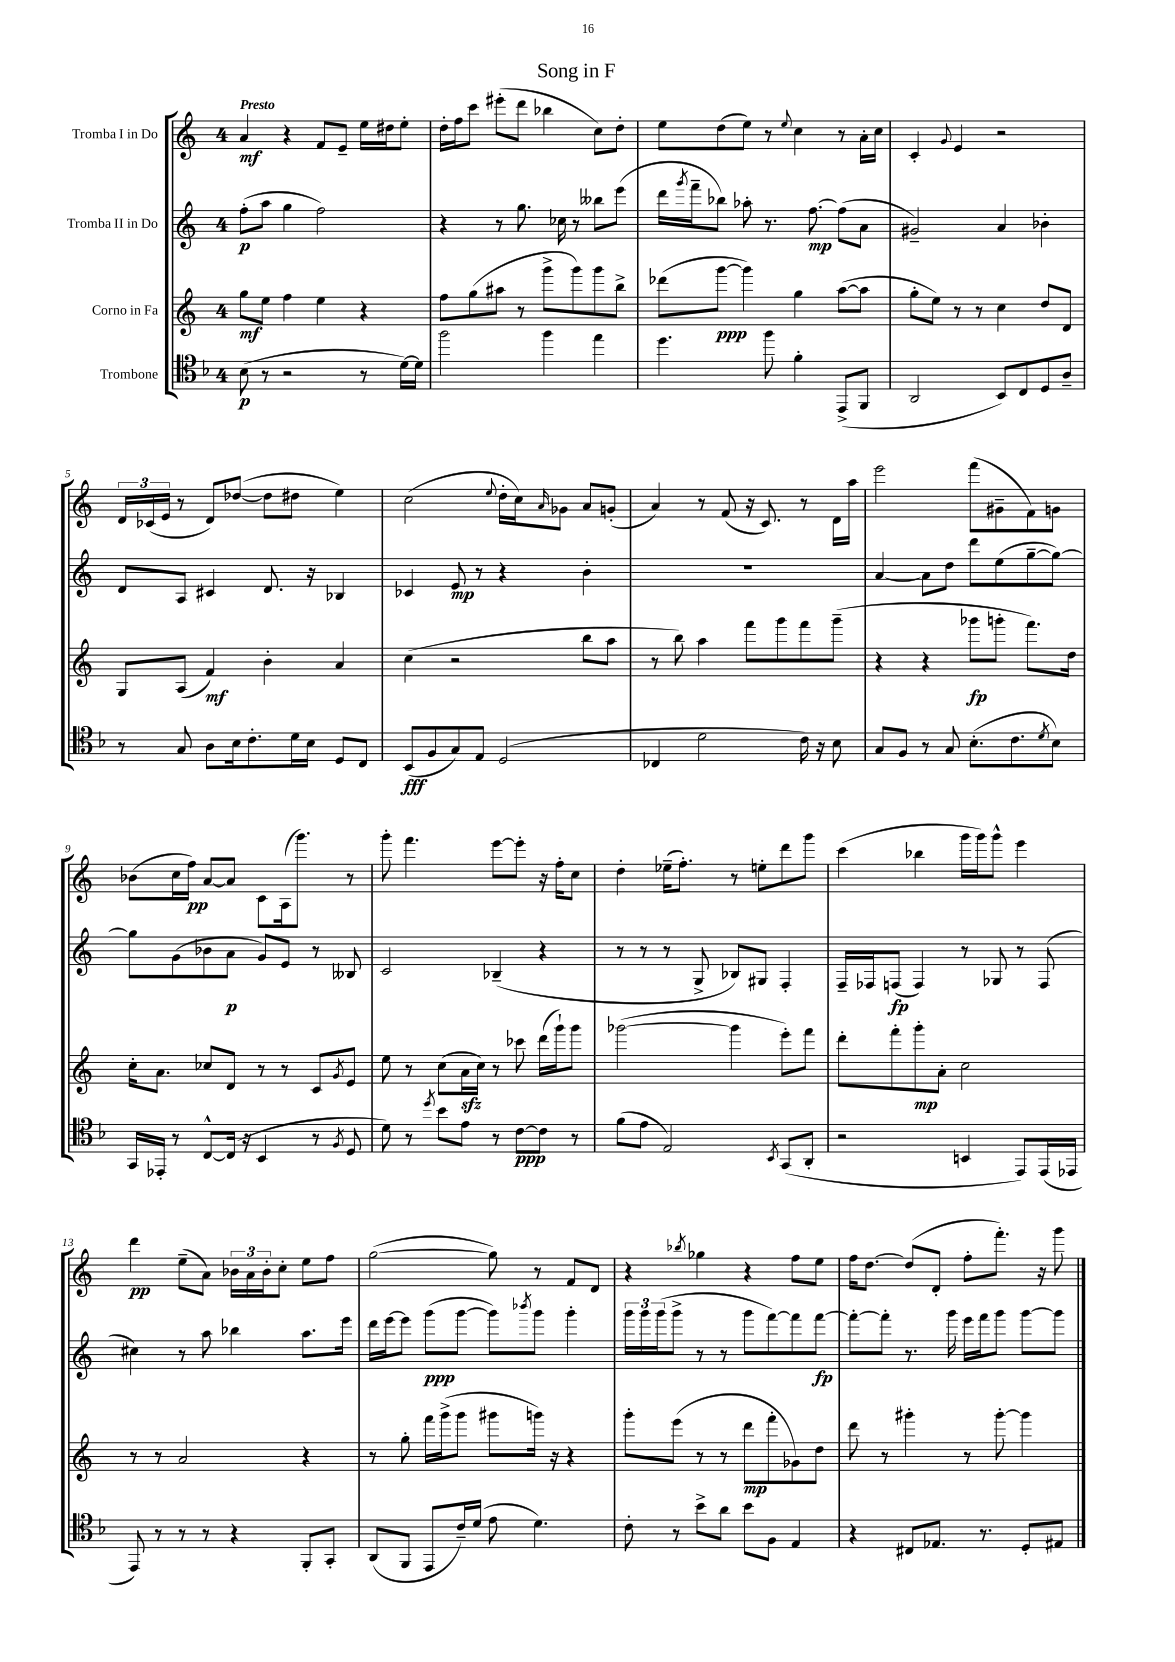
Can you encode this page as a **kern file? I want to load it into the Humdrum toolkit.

**kern	**dynam	**kern	**dynam	**kern	**dynam	**kern	**dynam
*part4	*part4	*part3	*part3	*part2	*part2	*part1	*part1
*staff4	*staff4	*staff3	*staff3	*staff2	*staff2	*staff1	*staff1
*I"Trombone	*	*I"Corno in Fa	*	*I"Tromba II in Do	*	*I"Tromba I in Do	*
*clefC4	*	*clefG2	*	*clefG2	*	*clefG2	*
*k[b-]	*	*k[]	*	*k[]	*	*k[]	*
*M4/4	*	*M4/4	*	*M4/4	*	*M4/4	*
=1	=1	=1	=1	=1	=1	=1	=1
!	!	!	!	!	!	!LO:TX:a:B:t=Presto	!
(8B-\	p	8gg\L	mf	(8ff'\L	p	4a/	mf
8r	.	8ee\J	.	8aa\J	.	.	.
2r	.	4ff\	.	4gg\	.	4r	.
.	.	4ee\	.	2ff\)	.	8f/L	.
.	.	.	.	.	.	8e~/J	.
8r	.	4r	.	.	.	16ee\LL	.
.	.	.	.	.	.	16dd#X\J	.
[16d\LL)	.	.	.	.	.	8ee'\J	.
16d\JJ]	.	.	.	.	.	.	.
=2	=2	=2	=2	=2	=2	=2	=2
2ff\	.	8ff\L	.	4r	.	16dd'\LL	.
.	.	.	.	.	.	16ff\J	.
.	.	(8gg\	.	.	.	8ccc\J	.
.	.	8aa#X\J	.	8r	.	(8eee#X'\L	.
.	.	8r	.	8.gg\	.	8ddd\J	.
4ff\	.	8ggg^\L	.	.	.	4bb-X\	.
.	.	.	.	16cc-X\	.	.	.
.	.	8ggg\)	.	8r	.	.	.
4ee\	.	8ggg\	.	8bb--X\L	.	8cc\L)	.
.	.	8bb^\J	.	(8eee\J	.	8dd'\J	.
=3	=3	=3	=3	=3	=3	=3	=3
4.dd\	.	(8ddd-X\L	.	16ddd\LL	.	8ee\L	.
.	.	.	.	8qggg/	.	.	.
.	.	.	.	16fff~\J	.	.	.
.	.	[8ggg\J	ppp	8bb-X\J)	.	(8dd\	.
.	.	4ggg\])	.	8aa-X'\	.	8ee\J)	.
8ff\	.	.	.	8.r	.	8r	.
.	.	.	.	.	.	8qqee/	.
4f'\	.	4gg\	.	.	.	4cc\	.
.	.	.	.	[8.ff\	mp	.	.
(8EE^/L	.	([8aa\L	.	(8ff\L]	.	8r	.
8FF/J	.	8aa\J]	.	8a\J	.	16a'\LL	.
.	.	.	.	.	.	16cc\JJ	.
=4	=4	=4	=4	=4	=4	=4	=4
2AA/	.	8gg'\L	.	2g#X~/)	.	4c'/	.
.	.	8ee\J)	.	.	.	.	.
.	.	.	.	.	.	8qqg/	.
.	.	8r	.	.	.	4e/	.
.	.	8r	.	.	.	.	.
8BB-/L)	.	4cc\	.	4a/	.	2r	.
8C/	.	.	.	.	.	.	.
8D/	.	8dd/L	.	4b-X'\	.	.	.
8A~/J	.	8d/J	.	.	.	.	.
!!LO:LB:g=z
=5	=5	=5	=5	=5	=5	=5	=5
8r	.	8G/L	.	8d/L	.	24d/LL	.
.	.	.	.	.	.	(24c-X/	.
.	.	.	.	.	.	24e/JJ	.
8G/	.	(8A/J	.	8A/J	.	8r	.
8A\L	.	4f/)	mf	4c#X/	.	8d/L)	.
16B-\k	.	.	.	.	.	([8dd-X/J	.
8.c'\	.	.	.	.	.	.	.
.	.	4b'\	.	8.d/	.	8dd-\L]	.
16d\L	.	.	.	.	.	8dd#X\J	.
16B-\JJ	.	.	.	16r	.	.	.
8D/L	.	4a/	.	4B-X/	.	4ee\)	.
8C/J	.	.	.	.	.	.	.
=6	=6	=6	=6	=6	=6	=6	=6
(8BB-/L	fff	(4cc\	.	4c-X/	.	(2cc\	.
8F/	.	.	.	.	.	.	.
8G/)	.	2r	.	8e/	mp	.	.
8E/J	.	.	.	8r	.	.	.
.	.	.	.	.	.	8qqee/	.
(2D/	.	.	.	4r	.	16dd'\LL	.
.	.	.	.	.	.	16cc\J)	.
.	.	.	.	.	.	16qqa/	.
.	.	.	.	.	.	8g-X\J	.
.	.	8bb\L	.	4b'\	.	8a/L	.
.	.	8aa\J	.	.	.	(8gn'/J	.
=7	=7	=7	=7	=7	=7	=7	=7
4C-X/	.	8r	.	1r	.	4a/)	.
.	.	8bb\)	.	.	.	.	.
2d\	.	4aa\	.	.	.	8r	.
.	.	.	.	.	.	(8f/	.
.	.	8fff\L	.	.	.	16r	.
.	.	.	.	.	.	8.c/)	.
.	.	8ggg\	.	.	.	.	.
16c\)	.	8fff\	.	.	.	8r	.
16r	.	.	.	.	.	.	.
8B-\	.	(8ggg~\J	.	.	.	16d\LL	.
.	.	.	.	.	.	16aa\JJ	.
=8	=8	=8	=8	=8	=8	=8	=8
8G/L	.	4r	.	[4a/	.	2eee\	.
8F/J	.	.	.	.	.	.	.
8r	.	4r	.	8a\L]	.	.	.
8G/	.	.	.	8dd\J	.	.	.
(8.B-'\L	.	8ggg-X\L	fp	8ddd\L	.	(8fff\L	.
.	.	8gggn'\J	.	(8ee\	.	8g#X~\	.
8.c\	.	.	.	.	.	.	.
.	.	8.fff\L)	.	[8gg~\	.	8f\)	.
8qd/	.	.	.	.	.	.	.
8B-\J)	.	.	.	8gg\J_)	.	8gn\J	.
.	.	16dd\Jk	.	.	.	.	.
!!LO:LB:g=z
=9	=9	=9	=9	=9	=9	=9	=9
16GG/LL	.	16cc'\KL	.	8gg\L]	.	(8b-X\L	.
16EE-X'/JJ	.	8.a\J	.	.	.	.	.
8r	.	.	.	(8g\	.	16cc\L	.
.	.	.	.	.	.	16ff\JJ)	pp
[8C^^/L	.	8cc-X/L	.	8b-X\	.	[8a/L	.
(16C/Jk]	.	8d/J	.	8a\J	p	8a/J]	.
16r	.	.	.	.	.	.	.
4BB-/	.	8r	.	8g/L)	.	8c\L	.
.	.	8r	.	8e/J	.	(16A\k	.
.	.	.	.	.	.	8.ggg\J)	.
8r	.	8c/L	.	8r	.	.	.
8qF/	.	8qg/	.	.	.	.	.
8D/	.	8e/J	.	8B--X/	.	8r	.
=10	=10	=10	=10	=10	=10	=10	=10
8d\)	.	8ee\	.	2c/	.	8ggg'\	.
8r	.	8r	.	.	.	4.fff\	.
8qdd/	.	.	.	.	.	.	.
8b-\L	.	(8cc\L	.	.	.	.	.
8e\J	.	16azz\L	.	.	.	.	.
.	.	16cc\JJ)	.	.	.	.	.
8r	.	8r	.	(4B-X~/	.	[8eee\L	.
[8c\L	ppp	8ccc-X\	.	.	.	8eee'\J]	.
8c\J]	.	(16ddd\LL	.	4r	.	16r	.
.	.	16ggg`\J)	.	.	.	16ff'\KL	.
8r	.	8ggg\J	.	.	.	8cc\J	.
=11	=11	=11	=11	=11	=11	=11	=11
(8f\L	.	([2ggg-X\	.	8r	.	4dd'\	.
8e\J	.	.	.	8r	.	.	.
2E/)	.	.	.	8r	.	(16ee-X~\KL	.
.	.	.	.	.	.	8.ff'\J)	.
.	.	.	.	8G^/	.	.	.
.	.	4ggg-\]	.	8B-X/L)	.	8r	.
.	.	.	.	8G#X/J	.	8een'\L	.
8qBB-/	.	.	.	.	.	.	.
(8GG/L	.	8eee'\L)	.	4F'/	.	8ddd\	.
8AA'/J	.	8fff\J	.	.	.	8ggg\J	.
=12	=12	=12	=12	=12	=12	=12	=12
2r	.	8ddd'\L	.	16F~/LL	.	(4ccc\	.
.	.	.	.	16F-X/J	.	.	.
.	.	8fff'\	.	(8Fn/J	fp	.	.
.	.	8ggg'\	mp	4F/)	.	4bb-X\	.
.	.	8a'\J	.	.	.	.	.
4BBn/	.	2cc\	.	8r	.	16ggg\LL	.
.	.	.	.	.	.	16ggg\J)	.
.	.	.	.	8G-X/	.	8ggg^^\J	.
8EE/L)	.	.	.	8r	.	4eee\	.
(16EE/L	.	.	.	(8F/	.	.	.
16EE-X/JJ	.	.	.	.	.	.	.
!!LO:LB:g=z
=13	=13	=13	=13	=13	=13	=13	=13
8EE/)	.	8r	.	4cc#X\)	.	4ddd\	pp
8r	.	8r	.	.	.	.	.
8r	.	2a/	.	8r	.	(8ee~\L	.
8r	.	.	.	8aa\	.	8a\J)	.
4r	.	.	.	4bb-X\	.	24b-X\LL	.
.	.	.	.	.	.	24a\	.
.	.	.	.	.	.	24b-'\J	.
.	.	.	.	.	.	8cc'\J	.
8FF'/L	.	4r	.	8.aa\L	.	8ee\L	.
8GG'/J	.	.	.	.	.	8ff\J	.
.	.	.	.	16eee\Jk	.	.	.
=14	=14	=14	=14	=14	=14	=14	=14
(8AA/L	.	8r	.	16ddd\LL	.	([2gg\	.
.	.	.	.	[16eee\J	.	.	.
8FF/J	.	8gg'\	.	8eee\J]	.	.	.
8EE/L	.	16fff\LL	.	(8ggg\L	ppp	.	.
.	.	(16ggg^\J	.	.	.	.	.
16c~/L)	.	8ggg\J	.	[8ggg\J	.	.	.
(16d/JJ	.	.	.	.	.	.	.
8e\	.	8ggg#X\L	.	8ggg\L])	.	8gg\])	.
.	.	.	.	8qbbb-X/	.	.	.
4.d\)	.	16gggn\Jk)	.	8ggg\J	.	8r	.
.	.	16r	.	.	.	.	.
.	.	4r	.	4ggg'\	.	8f/L	.
.	.	.	.	.	.	8d/J	.
=15	=15	=15	=15	=15	=15	=15	=15
8c'\	.	8ggg'\L	.	24ggg\LL	.	4r	.
.	.	.	.	24ggg\	.	.	.
.	.	.	.	(24ggg\J	.	.	.
8r	.	(8eee\J	.	8ggg^\J	.	.	.
.	.	.	.	.	.	8qbb-X/	.
8b-^\L	.	8r	.	8r	.	4gg-X\	.
8a\J	.	8r	.	8r	.	.	.
8b-\L	.	8ddd\L	mp	8ggg\L	.	4r	.
8F\J	.	8fff'\	.	[8fff\)	.	.	.
4E/	.	8g-X\)	.	8fff\]	.	8ff\L	.
.	.	8dd\J	.	[8fff\J	fp	8ee\J	.
=16	=16	=16	=16	=16	=16	=16	=16
4r	.	8ddd\	.	8fff'\L_	.	16ff\KL	.
.	.	.	.	.	.	[8.dd\J	.
.	.	8r	.	8fff'\J]	.	.	.
8C#X/L	.	4ggg#X'\	.	8.r	.	(8dd/L]	.
8.E-X/J	.	.	.	.	.	8d'/J	.
.	.	.	.	16ggg\	.	.	.
.	.	8r	.	16eee\LL	.	8ff'\L	.
8.r	.	.	.	16fff\J	.	.	.
.	.	[8ggg#'\	.	8ggg\J	.	8.fff'\J)	.
8D'/L	.	4ggg#\]	.	[8ggg\L	.	.	.
.	.	.	.	.	.	16r	.
8E#X/J	.	.	.	8ggg\J]	.	8ggg\	.
==	==	==	==	==	==	==	==
*-	*-	*-	*-	*-	*-	*-	*-
